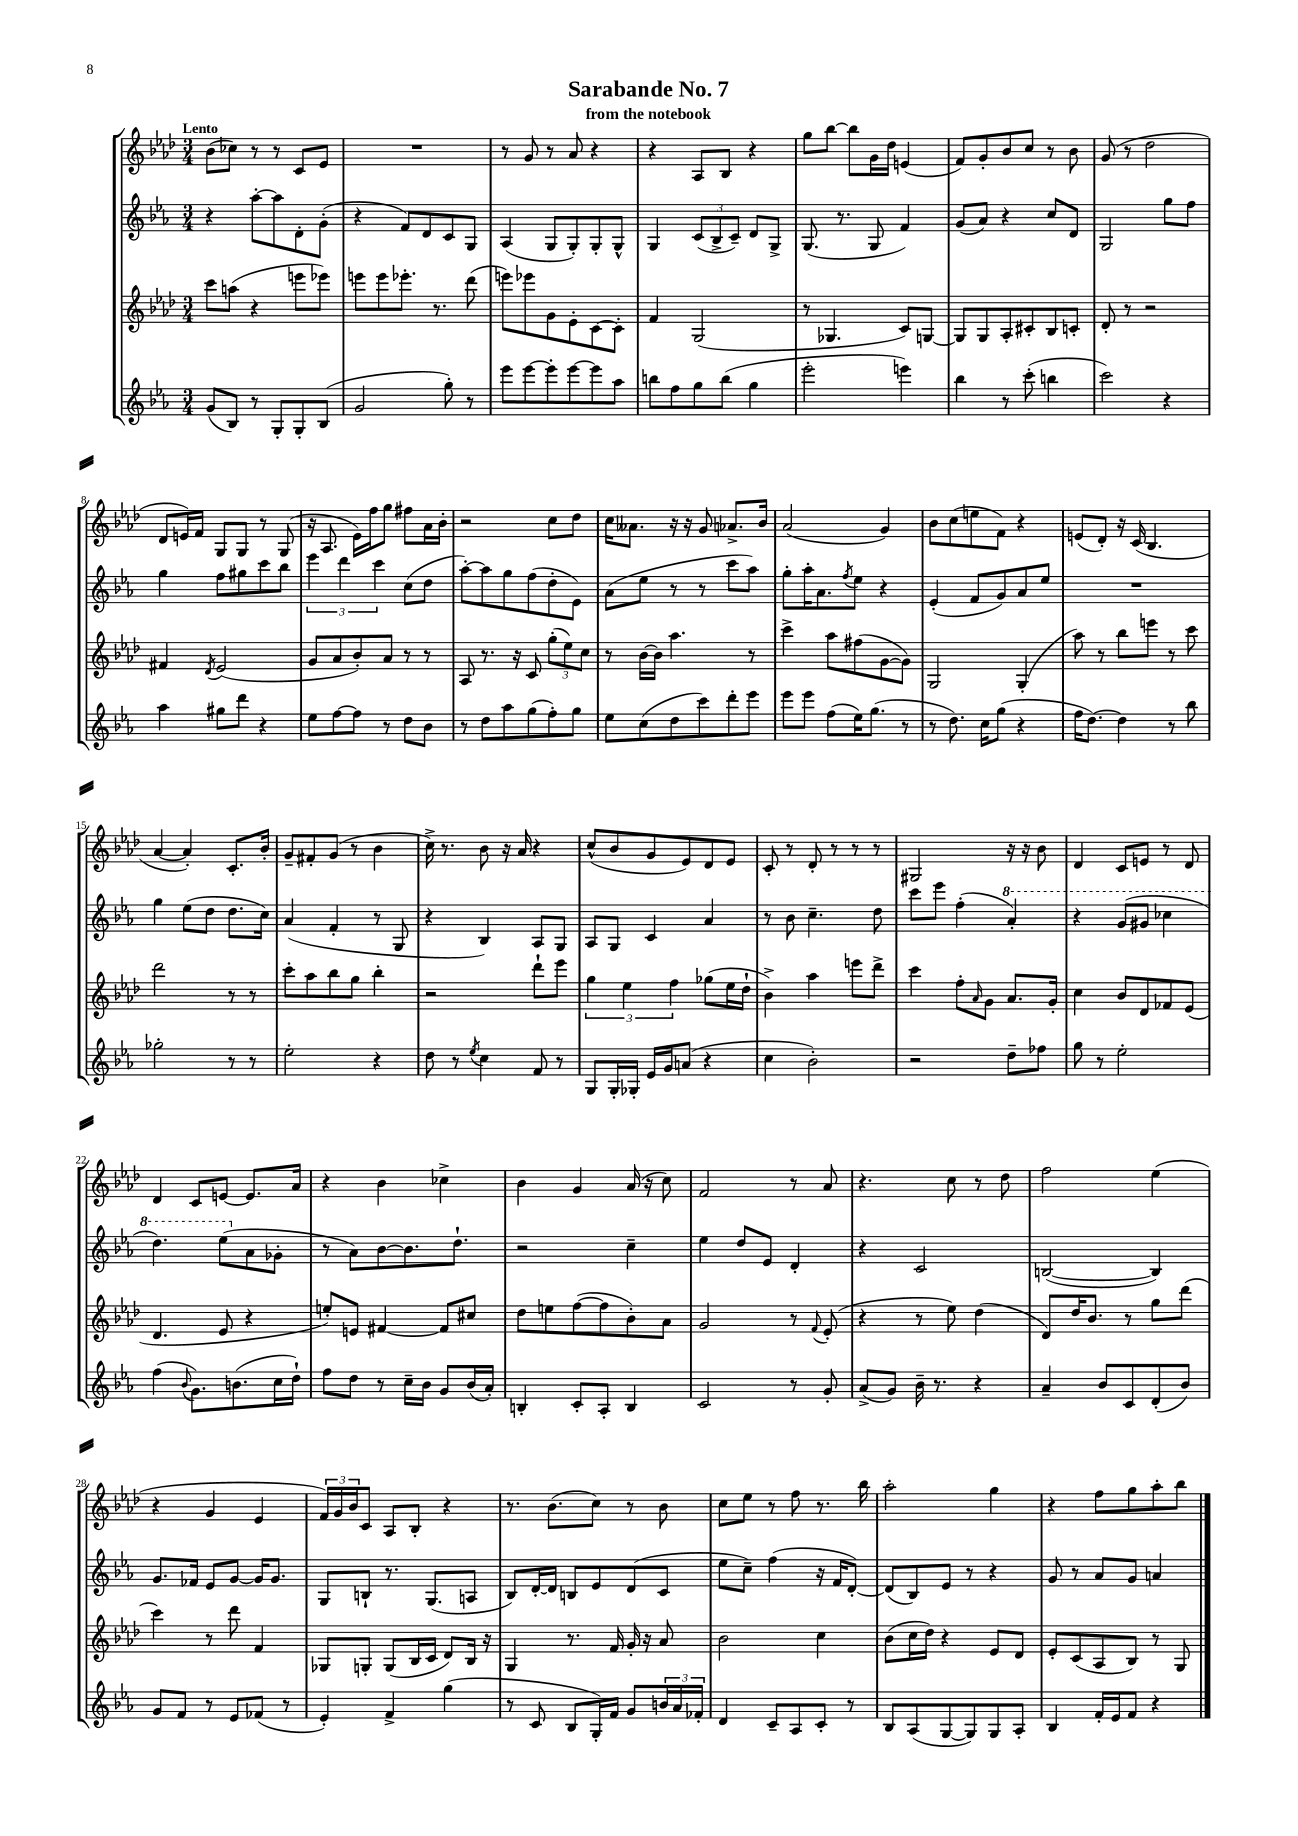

**kern	**kern	**kern	**kern
*staff4	*staff3	*staff2	*staff1
*clefG2	*clefG2	*clefG2	*clefG2
*k[b-e-a-]	*k[b-e-a-d-]	*k[b-e-a-]	*k[b-e-a-d-]
*M3/4	*M3/4	*M3/4	*M3/4
(8g	8ccc	4r	(8b-
8B-)	(8aa	.	8cc-)
8r	4r	[8aa-'	8r
8G'	.	8aa-]	8r
8G'	8eee	8d'	8c
(8B-	8eee-)	(8g'	8e-
=	=	=	=
2g	8eee	4r	2.r
.	8eee	.	.
.	8.eee-'	8f)	.
.	.	8d	.
.	8.r	.	.
8gg')	.	8c	.
8r	(8ddd-	8G	.
=	=	=	=
8eee-	8eee)	(4A-	8r
[8eee-	8eee-	.	8g
8eee-']	8g	8G	8r
[8eee-	8e-'	8G')	8a-
8eee-]	[8c	8G'	4r
8aa-	8c']	8G^^	.
=	=	=	=
8bb	4f	4G	4r
8ff	.	.	.
8gg	(2G	(12c	8A-
.	.	12B-^	.
(8bb	.	.	8B-
.	.	12c~)	.
4gg	.	8d	4r
.	.	8G^	.
=	=	=	=
2eee-'	8r	(8.G	8gg
.	4.G-	.	[8bb-
.	.	8.r	.
.	.	.	8bb-]
.	.	8G	16g
.	.	.	16dd-
4eee)	8c)	4f)	(4e
.	[8G	.	.
=	=	=	=
4bb-	8G]	(8g	8f)
.	8G	8a-)	8g'
8r	8A-'	4r	8b-
(8ccc'	8c#'	.	8cc
4bb	8B-	8cc	8r
.	8c'	8d	8b-
=	=	=	=
2ccc)	8d-'	2G	(8g
.	8r	.	8r
.	2r	.	2dd-
4r	.	8gg	.
.	.	8ff	.
=	=	=	=
4aa-	4f#	4gg	8d-
.	.	.	16e)
.	.	.	16f
.	8qd-	.	.
8gg#	(2e-	8ff	8G
8ddd	.	8gg#	8G
4r	.	8ccc	8r
.	.	8bb-	(8G
=	=	=	=
8ee-	8g	6eee-	16r
.	.	.	8.A-
[8ff	8a-	.	.
.	.	6ddd	.
8ff]	8b-')	.	16e-)
.	.	.	16ff
.	.	6ccc	.
8r	8a-	.	8gg
8dd	8r	(8cc	8ff#
8b-	8r	8dd	16a-
.	.	.	16b-'
=	=	=	=
8r	8A-	[8aa-')	2r
8dd	8.r	8aa-]	.
8aa-	.	8gg	.
.	16r	.	.
(8gg	8c	(8ff	.
8ff')	(12gg'	8dd'	8cc
.	12ee-)	.	.
8gg	.	8e-)	8dd-
.	12cc	.	.
=	=	=	=
8ee-	8r	(8a-	16cc
.	.	.	8.a--
(8cc	[16b-	8ee-	.
.	16b-]	.	.
8dd	4.aa-	8r	16r
.	.	.	16r
8ccc)	.	8r	8g
8ddd'	.	8ccc	8.a-^
8eee-	8r	8aa-)	.
.	.	.	16b-
=	=	=	=
8eee-	4ccc^	8gg'	(2a-
8eee-	.	16aa-'	.
.	.	8.a-	.
(8ff	8aa-	.	.
.	.	8qff	.
16ee-)	(8ff#	8ee-	.
(8.gg	.	.	.
.	[8g	4r	4g)
8r	8g])	.	.
=	=	=	=
8r	2G	(4e-'	8b-
8.dd)	.	.	(8cc
.	.	8f	8ee
16cc	.	.	.
(8gg	.	8g)	8f)
4r	(4G'	8a-	4r
.	.	8ee-	.
=	=	=	=
16ff	8aa-)	2.r	(8e
[8.dd)	.	.	.
.	8r	.	8d-')
4dd]	8bb-	.	16r
.	.	.	(16c
.	8eee	.	4.B-
8r	8r	.	.
8bb-	8ccc	.	.
=	=	=	=
2gg-'	2ddd-	4gg	[4a-
.	.	(8ee-	4a-'])
.	.	8dd	.
8r	8r	8.dd	8.c'
8r	8r	.	.
.	.	16cc)	16b-'
=	=	=	=
2ee-'	8ccc'	(4a-	8g~
.	8aa-	.	8f#'
.	8bb-	4f'	(8g
.	8gg	.	8r
4r	4bb-'	8r	4b-
.	.	8G	.
=	=	=	=
8dd	2r	4r	16cc^)
.	.	.	8.r
8r	.	.	.
8qee-	.	.	.
4cc	.	4B-)	8b-
.	.	.	16r
.	.	.	16a-
8f	8ddd-`	8A-	4r
8r	8eee-	8G	.
=	=	=	=
8G	6gg	8A-	(8cc^^
16G'	.	8G	8b-
.	6ee-	.	.
16G-'	.	.	.
16e-	.	4c	8g
16g	.	.	.
.	6ff	.	.
(8a	.	.	8e-)
4r	(8gg-	4a-	8d-
.	16ee-	.	8e-
.	16dd-`	.	.
=	=	=	=
4cc	4b-^)	8r	8c'
.	.	8b-	8r
2b-')	4aa-	4.cc~	8d-'
.	.	.	8r
.	8eee	.	8r
.	8ddd-^	8dd	8r
=	=	=	=
2r	4ccc	8ccc	2G#
.	.	8eee-	.
.	8ff'	(4ff'	.
.	16qqa-	.	.
.	8g	.	.
8dd~	8.a-	4aa-')	16r
.	.	.	16r
8ff-	.	.	8b-
.	16g'	.	.
=	=	=	=
8gg	4cc	4r	4d-
8r	.	.	.
2ee-'	8b-	(8gg	8c
.	8d-	8gg#	8e
.	8f-	4ccc-	8r
.	(8e-	.	8d-
=	=	=	=
(4ff	4.d-	4.ddd)	4d-
8qqb-	.	.	.
8.g)	.	.	8c
.	8e-	(8eee-	[8e
(8.b	.	.	.
.	4r	8a-	8.e]
16cc	.	8g-'	.
16dd`)	.	.	16a-
=	=	=	=
8ff	8ee')	8r	4r
8dd	8e	8a-)	.
8r	[4f#	[8b-	4b-
16cc~	.	8.b-]	.
16b-	.	.	.
8g	8f#]	.	4cc-^
.	.	8.dd`	.
(16b-	8cc#	.	.
16a-')	.	.	.
=	=	=	=
4B'	8dd-	2r	4b-
.	8ee	.	.
8c'	([8ff	.	4g
8A-'	8ff]	.	.
4B	8b-')	4cc~	(16a-
.	.	.	16r
.	8a-	.	8cc)
=	=	=	=
2c	2g	4ee-	2f
.	.	8dd	.
.	.	8e-	.
8r	8r	4d'	8r
.	8qqf	.	.
8g'	(8e-'	.	8a-
=	=	=	=
(8a-^	4r	4r	4.r
8g)	.	.	.
16b-~	8r	2c	.
8.r	.	.	.
.	8ee-)	.	8cc
4r	(4dd-	.	8r
.	.	.	8dd-
=	=	=	=
4a-~	8d-)	([2B	2ff
.	16dd-	.	.
.	8.b-	.	.
8b-	.	.	.
8c	8r	.	.
(8d'	8gg	4B])	(4ee-
8b-)	(8ddd-	.	.
=	=	=	=
8g	4ccc)	8.g	4r
8f	.	.	.
.	.	16f-	.
8r	8r	8e-	4g
8e-	8ddd-	[8g	.
(8f-	4f	16g]	4e-
.	.	8.g	.
8r	.	.	.
=	=	=	=
4e-')	8G-	8G	24f)
.	.	.	24g
.	.	.	24b-
.	8G'	8B`	8c
4f^	(8G	8.r	8A-
.	16B-	.	8B-'
.	16c	(8.G	.
(4gg	8d-)	.	4r
.	16B-	8A	.
.	16r	.	.
=	=	=	=
8r	4G	8B-)	8.r
8c	.	[16d'	.
.	.	16d]	(8.b-
8B-	8.r	8B	.
16G')	.	8e-	8cc)
16f	16f	.	.
8g	16g'	(8d	8r
.	16r	.	.
24b	8a-	8c	8b-
24a-	.	.	.
24f-'	.	.	.
=	=	=	=
4d	2b-	8ee-	8cc
.	.	8cc~)	8ee-
8c~	.	(4ff	8r
8A-	.	.	8ff
8c'	4cc	16r	8.r
.	.	16f	.
8r	.	[8d')	.
.	.	.	16bb-
=	=	=	=
8B-	(8b-	(8d]	2aa-'
(8A-	16cc	8B-)	.
.	16dd-)	.	.
[8G	4r	8e-	.
8G])	.	8r	.
8G	8e-	4r	4gg
8A-'	8d-	.	.
=	=	=	=
4B-	8e-'	8g	4r
.	(8c	8r	.
16f'	8A-	8a-	8ff
16e-	.	.	.
8f	8B-)	8g	8gg
4r	8r	4a	8aa-'
.	8G	.	8bb-
==	==	==	==
*-	*-	*-	*-
